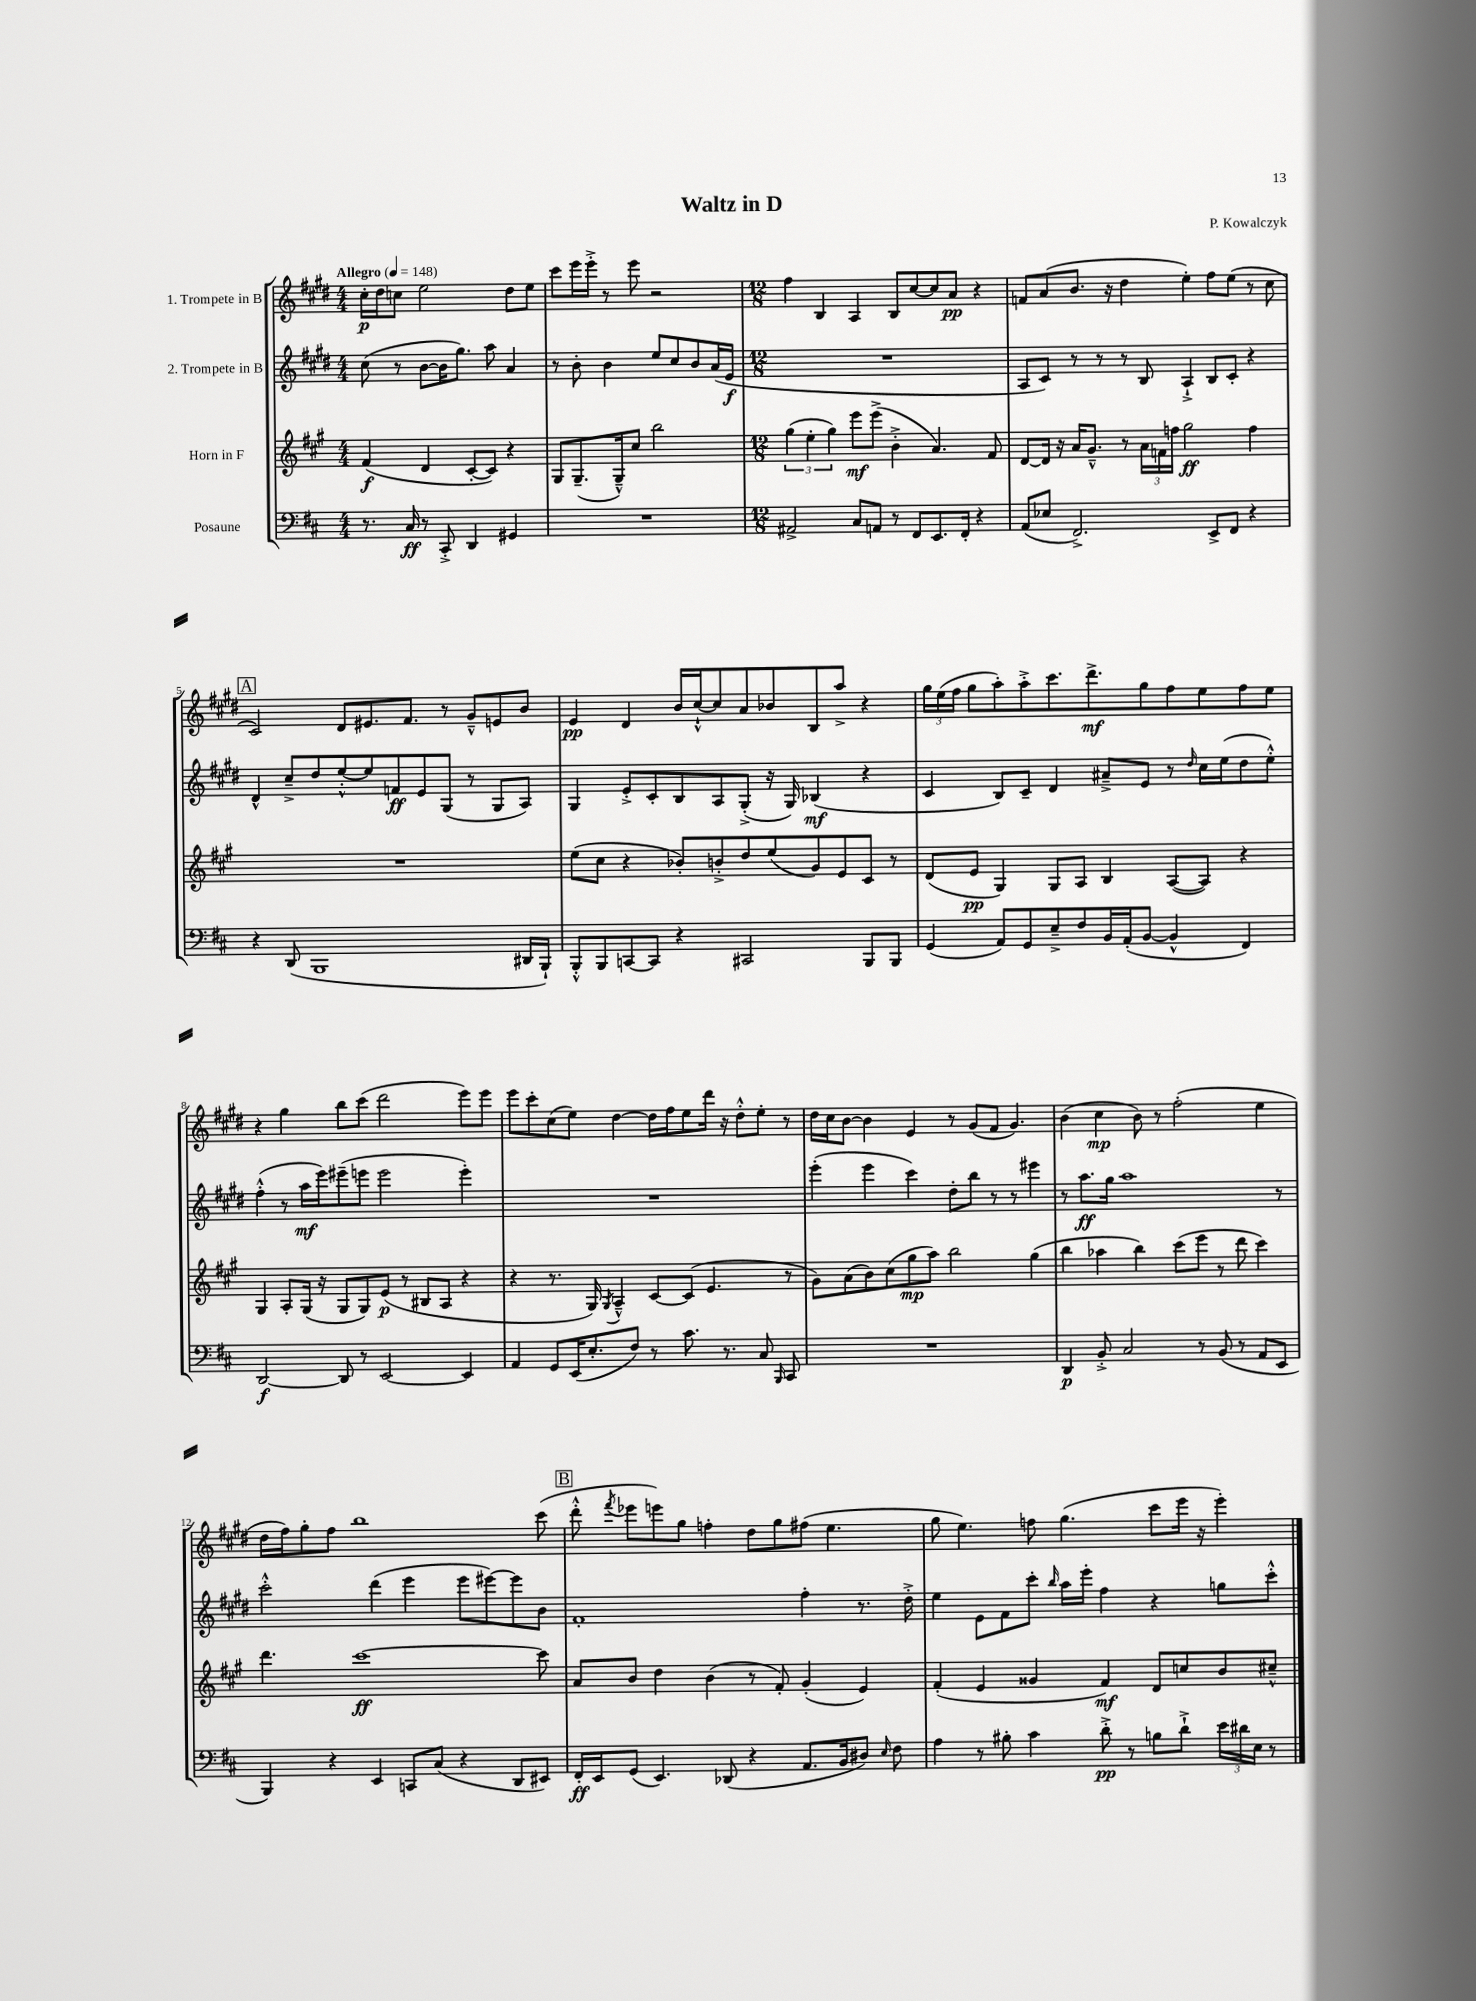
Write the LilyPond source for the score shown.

\header { title = "Waltz in D" composer = "P. Kowalczyk" }
<<
\new StaffGroup <<
\new Staff = "s0" \with { instrumentName = "1. Trompete in B" } {
    \clef treble \key e \major \numericTimeSignature \time 4/4 \tempo "Allegro" 4 = 148
    \autoBeamOff cis''16[-.\p dis''16 c''8] e''2 dis''8[ e''8] |
    cis'''8[ e'''16 e'''16]-.-> r8 e'''8 r2 |
    \numericTimeSignature \time 12/8 fis''4 b4 a4 b8[ cis''8~ cis''8 a'8]\pp r4 |
    f'8[ a'8( b'8.] r16 dis''4 e''4-.) fis''8[ e''8]( r8 cis''8 |
    \mark \markup { \box "A" } cis'2) dis'8[ eis'8. fis'8.] r8 gis'8[---^ e'8 b'8] |
    e'4\pp dis'4 b'16[ cis''16~-!-^ cis''8 a'8 bes'8 b8 a''8]-> r4 |
    \tuplet 3/2 { gis''16[ e''16( fis''16] } gis''8[ a''8-.) a''8-.-> cis'''8. dis'''8.->\mf gis''8 fis''8 e''8 fis''8 e''8] |
    r4 gis''4 b''8[ cis'''8]( dis'''2 e'''8[) e'''8] |
    e'''8[ cis'''8-. cis''8( e''8]) dis''4~ dis''16[ fis''16 e''8 dis'''16] r16 dis''8[-.-^ e''8]-. r8 |
    dis''16[ cis''16 b'8]~ b'4 e'4 r8 gis'8[( fis'8] gis'4.) |
    b'4( cis''4\mp b'8) r8 fis''2-.( e''4 |
    dis''16[ fis''16) gis''8-. fis''8] b''1 cis'''8( |
    \mark \markup { \box "B" } dis'''8-.-^ \acciaccatura { fis'''8 } ees'''8[ e'''8) gis''8] f''4-. dis''8[ gis''8 fis''8]( e''4. |
    gis''8 e''4.) f''8 gis''4.( cis'''8[ e'''16] r16 e'''4-.) \bar "|." |
}
\new Staff = "s1" \with { instrumentName = "2. Trompete in B" } {
    \clef treble \key e \major \numericTimeSignature \time 4/4
    \autoBeamOff cis''8( r8 b'8[~ b'16 gis''8.]) a''8 a'4 |
    r8 b'8-. b'4 e''8[ cis''8 b'8 a'16( e'16]\f |
    \numericTimeSignature \time 12/8 R1. |
    a8[ cis'8]) r8 r8 r8 b8 a4-!-> b8[ cis'8]-. r4 |
    \mark \markup { \box "A" } dis'4-^ cis''8[---> dis''8 e''8~-.-^ e''8 f'8\ff e'8 gis8]( r8 gis8[ a8]) |
    gis4 e'8[-.-> cis'8-. b8 a8 gis8]-.->( r16 gis16) bes4\mf( r4 |
    cis'4 b8[) cis'8]-- dis'4 ais'8[---> e'8] r8 \grace { dis''16 } cis''16[ e''16( dis''8 e''8]-.-^) |
    fis''4-.-^( r8 a''16[\mf e'''16) eis'''8--( e'''8] e'''2 e'''4-.) |
    R1. |
    e'''4-.( e'''4 cis'''4) dis''8[-. b''8] r8 r8 eis'''4 |
    r8 a''8.[\ff gis''16] a''1 r8 |
    cis'''2-.-^ dis'''4( e'''4 e'''8[ eis'''8~) eis'''8 b'8] |
    \mark \markup { \box "B" } fis'1-. fis''4-. r8. dis''16-.-> |
    e''4 e'8[ fis'8 cis'''8]-. \grace { b''16 } a''16[ e'''16]-. fis''4 r4 g''8[ cis'''8]-.-^ \bar "|." |
}
\new Staff = "s2" \with { instrumentName = "Horn in F" } {
    \clef treble \key a \major \numericTimeSignature \time 4/4
    \autoBeamOff fis'4\f( d'4 cis'8[~-. cis'8]) r4 |
    gis8[ gis8.--( gis16---^) cis''8] b''2 |
    \numericTimeSignature \time 12/8 \tuplet 3/2 { gis''4( e''4-. gis''4) } e'''8[\mf e'''8]->( b'4-.-> a'4.) fis'8 |
    d'8[~ d'16] r16 a'16[ gis'8.]---^ r8 \tuplet 3/2 { a'16[ f'16 f''16] } gis''2\ff f''4 |
    \mark \markup { \box "A" } R1. |
    e''8[( cis''8] r4 bes'8[-.) b'8-.-> d''8 e''8( gis'8) e'8 cis'8] r8 |
    d'8[( e'8]\pp gis4) gis8[ a8] b4 a8[~( a8]) r4 |
    gis4 a8[-. gis16]( r16 gis8[ gis8) e'8]\p( r8 bis8[ a8] r4 |
    r4 r8. gis16) \acciaccatura { gis8 } a4---^ cis'8[~ cis'8]( e'4. r8 |
    gis'8[) a'8( b'8) cis''8( gis''8\mp a''8]) b''2 gis''4( |
    b''4 aes''4 b''4) cis'''8[( e'''8] r8 d'''8 cis'''4) |
    d'''4. cis'''1~\ff cis'''8 |
    \mark \markup { \box "B" } a'8[ b'8] d''4 b'4( r8 fis'8-.) gis'4-.( e'4) |
    fis'4-.( e'4 gisis'4 fis'4\mf) d'8[ c''8 b'8 cis''8]---^ \bar "|." |
}
\new Staff = "s3" \with { instrumentName = "Posaune" } {
    \clef bass \key d \major \numericTimeSignature \time 4/4
    \autoBeamOff r8. cis16\ff r8 cis,8-.-> d,4 gis,4 |
    R1 |
    \numericTimeSignature \time 12/8 ais,2-> cis8[ a,8] r8 fis,8[ e,8. fis,16]-. r4 |
    a,8[( ees8] fis,2.->) e,8[-> fis,8] r4 |
    \mark \markup { \box "A" } r4 d,8( b,,1 dis,16[ b,,16]-!) |
    b,,8[-.-^ b,,8 c,8~ c,8] r4 cis,2 b,,8[ b,,8] |
    g,4( a,8[) g,8 e8---> fis8 b,16 a,16-.( b,8]~ b,4-^ fis,4) |
    d,2~\f d,8 r8 e,2~ e,4 |
    a,4 g,8[ e,16( e8.-. fis8]) r8 cis'8. r8. cis8 \grace { b,,16 } cis,8 |
    R1. |
    d,4\p b,8-.-> cis2 r8 b,8( r8 a,8[ e,8] |
    b,,4) r4 e,4 c,8[ cis8]( r4 d,8[ eis,8]) |
    \mark \markup { \box "B" } fis,16[-.\ff e,16 g,8]( e,4.) des,8( r4 a,8.[ b,16 dis8]) \grace { e16 } fis8 |
    a4 r8 bis8-. cis'4 d'8-.->\pp r8 b8[ d'8]-!-> \tuplet 3/2 { e'16[ dis'16 e16] } r8 \bar "|." |
}
>>
>>
